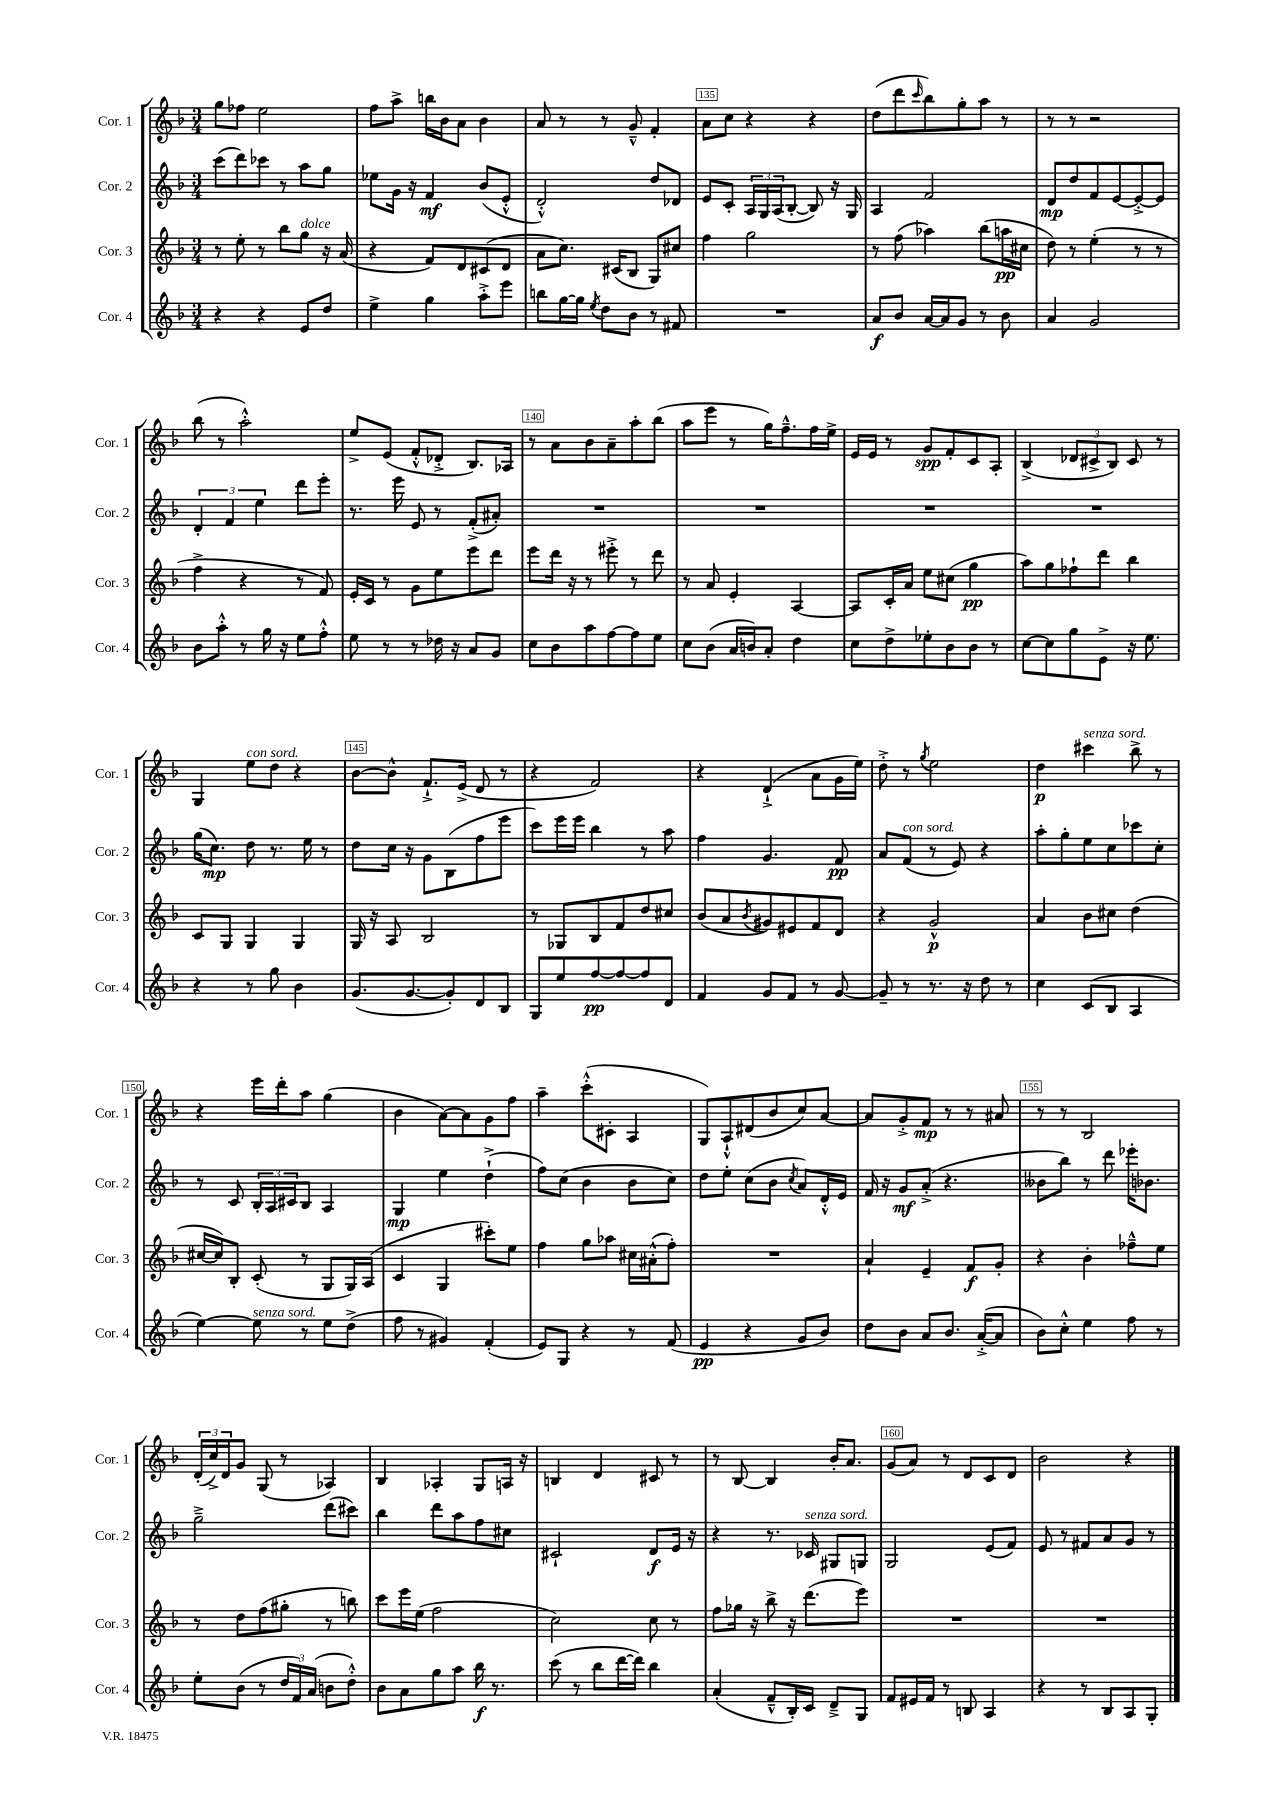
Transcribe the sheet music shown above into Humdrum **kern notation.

**kern	**dynam	**kern	**dynam	**kern	**dynam	**kern	**dynam
*part4	*part4	*part3	*part3	*part2	*part2	*part1	*part1
*staff4	*staff4	*staff3	*staff3	*staff2	*staff2	*staff1	*staff1
*I"Cor. 4	*	*I"Cor. 3	*	*I"Cor. 2	*	*I"Cor. 1	*
*I'Cor. 4	*	*I'Cor. 3	*	*I'Cor. 2	*	*I'Cor. 1	*
*clefG2	*	*clefG2	*	*clefG2	*	*clefG2	*
*k[b-]	*	*k[b-]	*	*k[b-]	*	*k[b-]	*
*M3/4	*	*M3/4	*	*M3/4	*	*M3/4	*
=132	=132	=132	=132	=132	=132	=132	=132
4r	.	8r	.	(8ccc\L	.	8gg\L	.
.	.	8ee'\	.	8ddd\)	.	8ff-X\J	.
4r	.	8r	.	8ccc-X\J	.	2ee\	.
.	.	8bb-\L	.	8r	.	.	.
!	!	!LO:TX:a:i:t=dolce	!	!	!	!	!
8e/L	.	8gg\J	.	8aa\L	.	.	.
8dd/J	.	16r	.	8gg\J	.	.	.
.	.	(16a/	.	.	.	.	.
=133	=133	=133	=133	=133	=133	=133	=133
4ee^\	.	4r	.	8ee-X\L	.	8ff\L	.
.	.	.	.	16g\Jk	.	8aa^\J	.
.	.	.	.	16r	.	.	.
4gg\	.	8f/L)	.	4f/	mf	16bbn\LL	.
.	.	.	.	.	.	16b-\J	.
.	.	8d/	.	.	.	8a\J	.
8aa'^\L	.	(8c#X/	.	(8b-/L	.	4b-\	.
8eee\J	.	8d/J	.	8e'^^/J	.	.	.
=134	=134	=134	=134	=134	=134	=134	=134
8bbn\L	.	8a\L	.	2d'^^/)	.	8a/	.
[16gg\L	.	8.cc\J)	.	.	.	8r	.
16gg\JJ]	.	.	.	.	.	.	.
8qee/	.	.	.	.	.	.	.
8dd\L	.	.	.	.	.	8r	.
.	.	(16c#X/KL	.	.	.	.	.
8b-\J	.	8B-/J	.	.	.	8g~^^/	.
8r	.	8G/L)	.	8dd/L	.	4f'/	.
8f#X/	.	8cc#X/J	.	8d-X/J	.	.	.
=135	=135	=135	=135	=135	=135	=135	=135
2.r	.	4ff\	.	8e/L	.	8a\L	.
.	.	.	.	8c'/J	.	8cc\J	.
.	.	2gg\	.	24A/LL	.	4r	.
.	.	.	.	24G/	.	.	.
.	.	.	.	(24A/J	.	.	.
.	.	.	.	[8B-'/J	.	.	.
.	.	.	.	8B-/])	.	4r	.
.	.	.	.	16r	.	.	.
.	.	.	.	16G/	.	.	.
=136	=136	=136	=136	=136	=136	=136	=136
8a/L	f	8r	.	4A/	.	(8dd\L	.
8b-/J	.	(8ff\	.	.	.	8ddd\	.
.	.	.	.	.	.	16qqccc/	.
[16a/LL	.	4aa-X\)	.	2f/	.	8bb-\)	.
16a/J]	.	.	.	.	.	.	.
8g/J	.	.	.	.	.	8gg'\	.
8r	.	(8bb-\L	.	.	.	8aa\J	.
8b-\	.	16aan\L	pp	.	.	8r	.
.	.	16cc#X\JJ	.	.	.	.	.
=137	=137	=137	=137	=137	=137	=137	=137
4a/	.	8dd\)	.	8d/L	mp	8r	.
.	.	8r	.	8dd/	.	8r	.
2g/	.	(4ee'\	.	8f/	.	2r	.
.	.	.	.	[8e/	.	.	.
.	.	8r	.	8e'^/_	.	.	.
.	.	8r	.	8e/J]	.	.	.
!!LO:LB:g=z
=138	=138	=138	=138	=138	=138	=138	=138
8b-\L	.	4ff^\	.	6d'/	.	(8bb-\	.
8aa'^^\J	.	.	.	.	.	8r	.
.	.	.	.	6f/	.	.	.
8r	.	4r	.	.	.	2aa'^^\)	.
.	.	.	.	6ee\	.	.	.
16gg\	.	.	.	.	.	.	.
16r	.	.	.	.	.	.	.
8ee\L	.	8r	.	8ddd\L	.	.	.
8ff'^^\J	.	8f/)	.	8eee'\J	.	.	.
=139	=139	=139	=139	=139	=139	=139	=139
8ee\	.	16e'/LL	.	8.r	.	8ee^/L	.
.	.	16c/JJ	.	.	.	.	.
8r	.	8r	.	.	.	(8e/J	.
.	.	.	.	16eee\	.	.	.
8r	.	8g\L	.	8e/	.	8f'^^/L	.
16dd-X\	.	8ee\	.	8r	.	8d-X'^/J	.
16r	.	.	.	.	.	.	.
8a/L	.	8eee\	.	(8f'^/L	.	8.B-/L)	.
8g/J	.	8ddd\J	.	8a#X'/J)	.	.	.
.	.	.	.	.	.	16A-X/Jk	.
=140	=140	=140	=140	=140	=140	=140	=140
8cc\L	.	8eee\L	.	2.r	.	8r	.
8b-\	.	16ddd\Jk	.	.	.	8a\L	.
.	.	16r	.	.	.	.	.
8aa\	.	8r	.	.	.	8b-\	.
[8ff\	.	8eee#X'^\	.	.	.	8a~\	.
8ff\]	.	8r	.	.	.	8aa'\	.
8ee\J	.	8ddd\	.	.	.	(8bb-\J	.
=141	=141	=141	=141	=141	=141	=141	=141
8cc\L	.	8r	.	2.r	.	8aa\L	.
(8b-\J	.	8a/	.	.	.	8eee\J	.
16a/LL	.	4e'/	.	.	.	8r	.
16bn/J)	.	.	.	.	.	.	.
8a'/J	.	.	.	.	.	16gg\KL)	.
.	.	.	.	.	.	8.ff~^^\	.
4dd\	.	[4A/	.	.	.	.	.
.	.	.	.	.	.	16ff\L	.
.	.	.	.	.	.	16ee^\JJ	.
=142	=142	=142	=142	=142	=142	=142	=142
8cc\L	.	8A/L]	.	2.r	.	16e/LL	.
.	.	.	.	.	.	16e/JJ	.
8dd^\	.	16c'/L	.	.	.	8r	.
.	.	16a/JJ	.	.	.	.	.
8ee-X'\	.	8ee\L	.	.	.	8g/L	spp
8b-\	.	(8cc#X\J	.	.	.	8f'/	.
8b-\J	.	4gg\	pp	.	.	8c/	.
8r	.	.	.	.	.	8A'/J	.
=143	=143	=143	=143	=143	=143	=143	=143
[8cc\L	.	8aa\L)	.	2.r	.	(4B-^/	.
8cc\]	.	8gg\	.	.	.	.	.
8gg\	.	8ff-X`\	.	.	.	12d-X/L	.
.	.	.	.	.	.	12c#X^/	.
8e^\J	.	8ddd\J	.	.	.	.	.
.	.	.	.	.	.	12B-/J)	.
16r	.	4bb-\	.	.	.	8c#/	.
8.ee\	.	.	.	.	.	.	.
.	.	.	.	.	.	8r	.
!!LO:LB:g=z
=144	=144	=144	=144	=144	=144	=144	=144
4r	.	8c/L	.	(16gg\KL	.	4G/	.
.	.	.	.	8.cc\J)	mp	.	.
.	.	8G/J	.	.	.	.	.
!	!	!	!	!	!	!LO:TX:a:i:t=con sord.	!
8r	.	4G/	.	8dd\	.	8ee\L	.
8gg\	.	.	.	8.r	.	8dd\J	.
4b-\	.	4G/	.	.	.	4r	.
.	.	.	.	16ee\	.	.	.
.	.	.	.	8r	.	.	.
=145	=145	=145	=145	=145	=145	=145	=145
(8.g/L	.	16G/	.	8dd\L	.	[8b-\L	.
.	.	16r	.	.	.	.	.
.	.	8A/	.	16cc\Jk	.	8b-^^\J]	.
[8.g/	.	.	.	16r	.	.	.
.	.	2B-/	.	8g\L	.	8.f`^/L	.
8g'/])	.	.	.	(8B-\	.	.	.
.	.	.	.	.	.	(16e^/Jk	.
8d/	.	.	.	8ff\	.	8d/	.
8B-/J	.	.	.	8eee\J	.	8r	.
=146	=146	=146	=146	=146	=146	=146	=146
8G/L	.	8r	.	8ccc\L)	.	4r	.
8ee/	.	8G-X/L	.	16eee\L	.	.	.
.	.	.	.	16eee\JJ	.	.	.
[8ff/	pp	8B-/	.	4bb-\	.	2f/)	.
8ff/_	.	8f/	.	.	.	.	.
8ff/]	.	8dd/	.	8r	.	.	.
8d/J	.	8cc#X/J	.	8aa\	.	.	.
=147	=147	=147	=147	=147	=147	=147	=147
4f/	.	(8b-/L	.	4ff\	.	4r	.
.	.	8a/	.	.	.	.	.
.	.	8qb-/	.	.	.	.	.
8g/L	.	8g#X/)	.	4.g/	.	(4d`^/	.
8f/J	.	8e#X/	.	.	.	.	.
8r	.	8f/	.	.	.	8a\L	.
[8g/	.	8d/J	.	8f/	pp	16g\L	.
.	.	.	.	.	.	16ee\JJ)	.
=148	=148	=148	=148	=148	=148	=148	=148
8g~/]	.	4r	.	8a/L	.	8dd'^\	.
!	!	!	!	!LO:TX:a:i:t=con sord.	!	!	!
8r	.	.	.	(8f/J	.	8r	.
.	.	.	.	.	.	8qgg/	.
8.r	.	2g^^/	p	8r	.	2ee\	.
.	.	.	.	8e/)	.	.	.
16r	.	.	.	.	.	.	.
8dd\	.	.	.	4r	.	.	.
8r	.	.	.	.	.	.	.
=149	=149	=149	=149	=149	=149	=149	=149
4cc\	.	4a/	.	8aa'\L	.	4dd\	p
.	.	.	.	8gg'\	.	.	.
!	!	!	!	!	!	!LO:TX:a:i:t=senza sord.	!
(8c/L	.	8b-\L	.	8ee\	.	4ccc#X\	.
8B-/J	.	8cc#X\J	.	8cc\	.	.	.
4A/	.	(4dd\	.	8ccc-X\	.	8bb-^\	.
.	.	.	.	8cc'\J	.	8r	.
!!LO:LB:g=z
=150	=150	=150	=150	=150	=150	=150	=150
[4ee\)	.	[16cc#X/LL	.	8r	.	4r	.
.	.	16cc#/J])	.	.	.	.	.
.	.	8B-'/J	.	8c/	.	.	.
!LO:TX:a:i:t=senza sord.	!	!	!	!	!	!	!
8ee\]	.	(8c'/	.	24B-'/LL	.	16eee\LL	.
.	.	.	.	24A/	.	.	.
.	.	.	.	.	.	16ddd'\J	.
.	.	.	.	24c#X/J	.	.	.
8r	.	8r	.	8B-/J	.	8aa\J	.
8ee\L	.	8G/L	.	4A/	.	(4gg\	.
(8dd^\J	.	16G/L)	.	.	.	.	.
.	.	(16A/JJ	.	.	.	.	.
=151	=151	=151	=151	=151	=151	=151	=151
8ff\	.	4c/	.	4G/	mp	4b-\	.
8r	.	.	.	.	.	.	.
4g#X/)	.	4G/	.	4ee\	.	[8a\L)	.
.	.	.	.	.	.	8a\]	.
(4f'/	.	8ccc#X'\L)	.	(4dd`^\	.	8g\	.
.	.	8ee\J	.	.	.	8ff\J	.
=152	=152	=152	=152	=152	=152	=152	=152
8e/L)	.	4ff\	.	8ff\L)	.	4aa~\	.
8G/J	.	.	.	(8cc\J	.	.	.
4r	.	8gg\L	.	4b-\	.	(8ccc'^^\L	.
.	.	8aa-X\J	.	.	.	8c#X'\J	.
8r	.	16cc#X\LL	.	8b-\L	.	4A/	.
.	.	(16a#X'^^\J	.	.	.	.	.
(8f/	.	8ff'\J)	.	8cc\J)	.	.	.
=153	=153	=153	=153	=153	=153	=153	=153
4e/	pp	2.r	.	8dd\L	.	8G/L)	.
.	.	.	.	8ee'\J	.	8A`^^/	.
4r	.	.	.	(8cc\L	.	(8d#X/	.
.	.	.	.	8b-\J	.	8b-/	.
.	.	.	.	8qcc/	.	.	.
8g/L	.	.	.	8a/L)	.	8cc/)	.
8b-/J)	.	.	.	16d'^^/L	.	[8a/J	.
.	.	.	.	16e/JJ	.	.	.
=154	=154	=154	=154	=154	=154	=154	=154
8dd\L	.	4a`/	.	16f/	.	8a/L]	.
.	.	.	.	16r	.	.	.
8b-\J	.	.	.	8g/L	mf	8g'^/	.
8a/L	.	4e~/	.	(8a'^/J	.	8f/J	mp
8.b-/J	.	.	.	4.r	.	8r	.
.	.	8f/L	f	.	.	8r	.
([16a'^/KL	.	.	.	.	.	.	.
8a/J]	.	8g'/J	.	.	.	8a#X/	.
=155	=155	=155	=155	=155	=155	=155	=155
8b-\L)	.	4r	.	8b--X\L	.	8r	.
8cc'^^\J	.	.	.	8bb-\J)	.	8r	.
4ee\	.	4b-'\	.	8r	.	2B-/	.
.	.	.	.	8ddd\	.	.	.
8ff\	.	8ff-X~^^\L	.	16eee-X'\KL	.	.	.
.	.	.	.	8.b-X\J	.	.	.
8r	.	8ee\J	.	.	.	.	.
!!LO:LB:g=z
=156	=156	=156	=156	=156	=156	=156	=156
8ee'\L	.	8r	.	2gg~^\	.	(24d'/LL	.
.	.	.	.	.	.	24cc^/)	.
.	.	.	.	.	.	24d/J	.
(8b-\J	.	8dd\L	.	.	.	8g/J	.
8r	.	(8ff\	.	.	.	(8G/	.
24dd/LL	.	8gg#X'\J	.	.	.	8r	.
24f/)	.	.	.	.	.	.	.
(24a/JJ	.	.	.	.	.	.	.
8bn\L	.	8r	.	(8ddd\L	.	4A-X/)	.
8dd'^^\J)	.	8bbn\)	.	8ccc#X\J)	.	.	.
=157	=157	=157	=157	=157	=157	=157	=157
8b-\L	.	8ccc\L	.	4bb-\	.	4B-/	.
8a\	.	16eee\L	.	.	.	.	.
.	.	(16ee\JJ	.	.	.	.	.
8gg\	.	2ff\	.	8ddd\L	.	4A-X'/	.
8aa\J	.	.	.	8aa\	.	.	.
16bb-\	f	.	.	8ff\	.	8G/L	.
8.r	.	.	.	.	.	.	.
.	.	.	.	8cc#X\J	.	16An/Jk	.
.	.	.	.	.	.	16r	.
=158	=158	=158	=158	=158	=158	=158	=158
(8ccc\	.	2cc\)	.	2c#X`/	.	4Bn/	.
8r	.	.	.	.	.	.	.
8bb-\L	.	.	.	.	.	4d/	.
[16ddd\L	.	.	.	.	.	.	.
16ddd\JJ])	.	.	.	.	.	.	.
4bb-\	.	8cc\	.	8d/L	f	8c#X/	.
.	.	8r	.	16e/Jk	.	8r	.
.	.	.	.	16r	.	.	.
=159	=159	=159	=159	=159	=159	=159	=159
(4a'/	.	8ff\L	.	4r	.	8r	.
.	.	16gg-X\Jk	.	.	.	[8B-/	.
.	.	16r	.	.	.	.	.
8f~^^/L	.	8bb-^\	.	8.r	.	4B-/]	.
16B-'/L)	.	16r	.	.	.	.	.
!	!	!	!	!LO:TX:a:i:t=senza sord.	!	!	!
16c/JJ	.	(8.ddd\L	.	16c-X/	.	.	.
8d~^/L	.	.	.	8G#X/L	.	16b-'/KL	.
.	.	.	.	.	.	8.a/J	.
8G/J	.	8eee\J)	.	8Gn/J	.	.	.
=160	=160	=160	=160	=160	=160	=160	=160
8f/L	.	2.r	.	2G/	.	(8g/L	.
16e#X/L	.	.	.	.	.	8a/J)	.
16f/JJ	.	.	.	.	.	.	.
8r	.	.	.	.	.	8r	.
8Bn/	.	.	.	.	.	8d/L	.
4A/	.	.	.	(8e/L	.	8c/	.
.	.	.	.	8f/J)	.	8d/J	.
=161	=161	=161	=161	=161	=161	=161	=161
4r	.	2.r	.	8e/	.	2b-\	.
.	.	.	.	8r	.	.	.
8r	.	.	.	8f#X/L	.	.	.
8B-/L	.	.	.	8a/	.	.	.
8A/	.	.	.	8g/J	.	4r	.
8G'/J	.	.	.	8r	.	.	.
==	==	==	==	==	==	==	==
*-	*-	*-	*-	*-	*-	*-	*-
